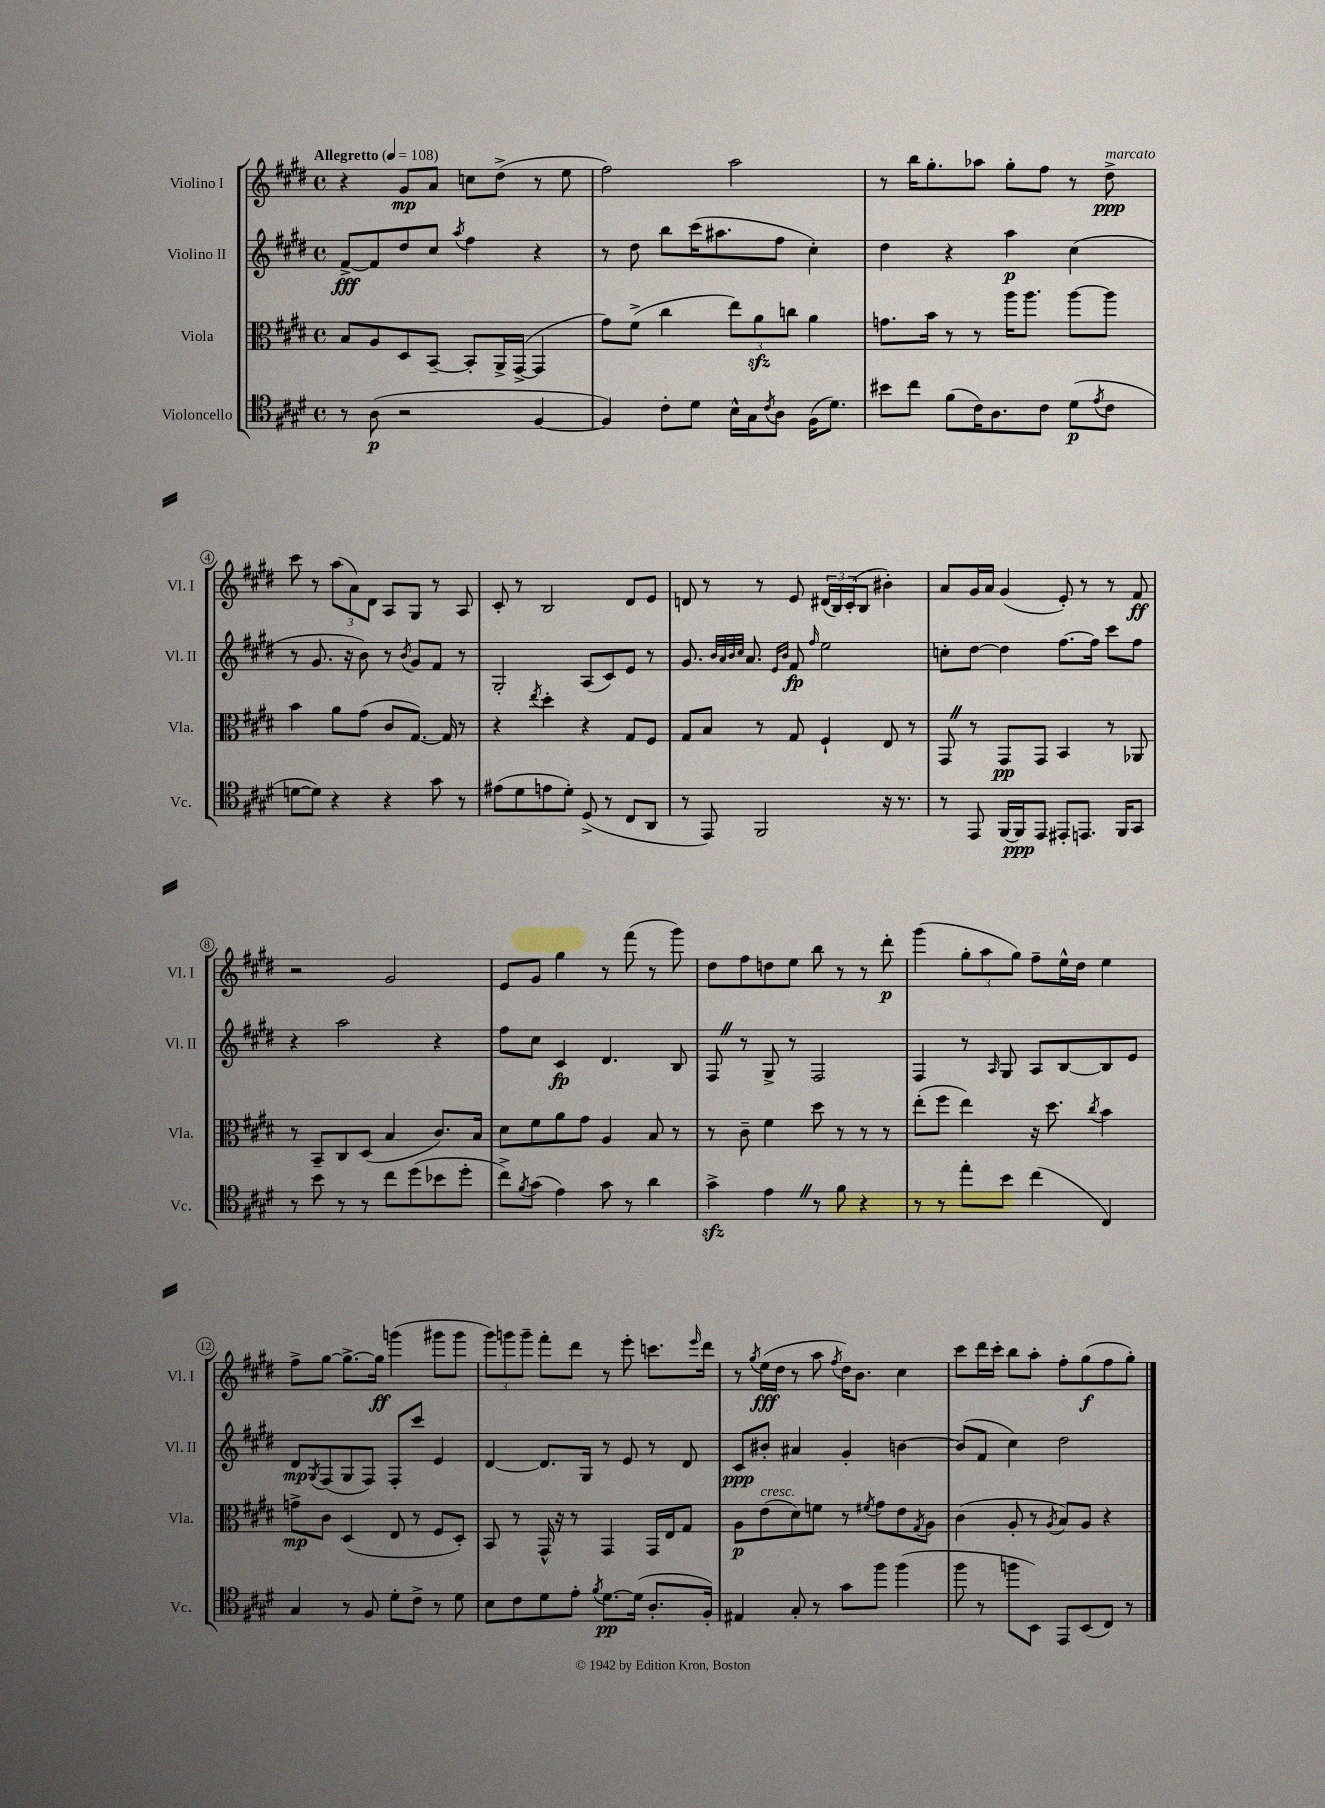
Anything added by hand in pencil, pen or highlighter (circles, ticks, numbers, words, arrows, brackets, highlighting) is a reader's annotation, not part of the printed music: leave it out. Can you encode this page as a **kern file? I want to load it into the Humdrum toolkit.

**kern	**dynam	**kern	**dynam	**kern	**dynam	**kern	**dynam
*part4	*part4	*part3	*part3	*part2	*part2	*part1	*part1
*staff4	*staff4	*staff3	*staff3	*staff2	*staff2	*staff1	*staff1
*I"Violoncello	*	*I"Viola	*	*I"Violino II	*	*I"Violino I	*
*I'Vc.	*	*I'Vla.	*	*I'Vl. II	*	*I'Vl. I	*
*clefC4	*	*clefC3	*	*clefG2	*	*clefG2	*
*k[f#c#g#d#]	*	*k[f#c#g#d#]	*	*k[f#c#g#d#]	*	*k[f#c#g#d#]	*
*M4/4	*	*M4/4	*	*M4/4	*	*M4/4	*
*met(c)	*	*met(c)	*	*met(c)	*	*met(c)	*
*MM108	*	*MM108	*	*MM108	*	*MM108	*
=1	=1	=1	=1	=1	=1	=1	=1
!	!	!	!	!	!	!LO:TX:a:B:t=Allegretto	!
8r	.	8B/L	.	[8f#^/L	fff	4r	.
(8A\	p	8A/	.	8f#/]	.	.	.
2r	.	8D#/	.	8dd#/	.	8g#/L	mp
.	.	[8BB~/J	.	8cc#/J	.	8a/J	.
.	.	.	.	8qaa/	.	.	.
.	.	8BB'/L]	.	4ff#\	.	8ccn\L	.
.	.	16AA^/L	.	.	.	(8dd#^\J	.
.	.	([16GG#^/JJ	.	.	.	.	.
[4F#/	.	4GG#/]	.	4r	.	8r	.
.	.	.	.	.	.	8ee\	.
=2	=2	=2	=2	=2	=2	=2	=2
4F#/])	.	8g#\L)	.	8r	.	2ff#\)	.
.	.	(8f#^\J	.	8dd#\	.	.	.
8c#'\L	.	4cc#\	.	8bb\L	.	.	.
8d#\J	.	.	.	(16ccc#\K	.	.	.
.	.	.	.	8.aa#X\	.	.	.
16B^^\LL	.	12ee\L)	.	.	.	2aa\	.
16G#\J	.	.	.	.	.	.	.
.	.	12azz\	.	.	.	.	.
8qc#/	.	.	.	.	.	.	.
8A\J	.	.	.	8ff#\J	.	.	.
.	.	12ccn\J	.	.	.	.	.
(16F#\KL	.	4a\	.	4cc#'\)	.	.	.
8.d#\J)	.	.	.	.	.	.	.
=3	=3	=3	=3	=3	=3	=3	=3
8b#X\L	.	8.gn\L	.	4dd#\	.	8r	.
8cc#\J	.	.	.	.	.	16bb\KL	.
.	.	16b\Jk	.	.	.	8.gg#'\	.
(8f#\L	.	8r	.	4r	.	.	.
16c#\K)	.	8r	.	.	.	8aa-X\J	.
8.A\	.	.	.	.	.	.	.
.	.	16aa\KL	.	4aa\	p	8gg#'\L	.
.	.	8.aa\J	.	.	.	.	.
8c#\J	.	.	.	.	.	8ff#\J	.
(8d#\L	p	[8aa\L	.	(4cc#\	.	8r	.
8qe/	.	.	.	.	.	.	.
!	!	!	!	!	!	!LO:TX:a:i:t=marcato	!
8c#\J	.	8aa\J]	.	.	.	8dd#^\	ppp
!!LO:LB:g=z
=4	=4	=4	=4	=4	=4	=4	=4
[8dn\L	.	4b\	.	8r	.	8ccc#\	.
8d\J])	.	.	.	8.g#/	.	8r	.
4r	.	8a\L	.	.	.	(12aa\L	.
.	.	.	.	16r	.	.	.
.	.	.	.	.	.	12a\)	.
.	.	(8g#\J	.	8b\)	.	.	.
.	.	.	.	.	.	12d#\J	.
4r	.	8c#/L	.	8r	.	8A/L	.
.	.	.	.	8qb/	.	.	.
.	.	[8.G#/J)	.	8g#/L	.	8G#/J	.
8g#\	.	.	.	8f#/J	.	8r	.
.	.	16G#/]	.	.	.	.	.
8r	.	8r	.	8r	.	8A/	.
=5	=5	=5	=5	=5	=5	=5	=5
(8e#X\L	.	4r	.	2G#'/	.	8c#'/	.
8d#\	.	.	.	.	.	8r	.
.	.	8qee/	.	.	.	.	.
8en\	.	4dd#'\	.	.	.	2B/	.
8d#'\J)	.	.	.	.	.	.	.
(8D#^/	.	4r	.	(8A/L	.	.	.
8r	.	.	.	8c#/)	.	.	.
8C#/L	.	8G#/L	.	8e/J	.	8d#/L	.
8AA/J	.	8F#/J	.	8r	.	8e/J	.
=6	=6	=6	=6	=6	=6	=6	=6
8r	.	8G#/L	.	8.g#/	.	8dn/	.
8EE/)	.	8B/J	.	.	.	8r	.
.	.	.	.	32qqb/LLL	.	.	.
.	.	.	.	32qqa/	.	.	.
.	.	.	.	32qqb/	.	.	.
.	.	.	.	32qqcc#/JJJ	.	.	.
.	.	.	.	8.a/	.	.	.
2FF#/	.	8r	.	.	.	8r	.
.	.	.	.	16qqe/LL	.	.	.
.	.	.	.	16qqb/JJ	.	.	.
.	.	8G#/	.	8f#/	fp	8e/	.
.	.	.	.	16qqff#/	.	.	.
.	.	4F#`/	.	2ee\	.	(24d#X/LL	.
.	.	.	.	.	.	24B/)	.
.	.	.	.	.	.	(24c#'/J	.
.	.	.	.	.	.	8B/J	.
16r	.	8E/	.	.	.	4b#X'\)	.
8.r	.	.	.	.	.	.	.
.	.	8r	.	.	.	.	.
=7	=7	=7	=7	=7	=7	=7	=7
8r	.	8GG#Z/	.	8ccn'\L	.	8a/L	.
8EE/	.	8r	.	[8dd#\J	.	16g#/L	.
.	.	.	.	.	.	16a/JJ	.
[16FF#/LL	.	8GG#/L	pp	4dd#\]	.	(4g#/	.
16FF#/J]	ppp	.	.	.	.	.	.
8EE/J	.	8GG#/J	.	.	.	.	.
8EE#X'/L	.	4BB/	.	[8.ff#\L	.	8e'/)	.
8.EEn/J	.	.	.	.	.	8r	.
.	.	.	.	16ff#\Jk]	.	.	.
.	.	8r	.	8ccc#\L	.	8r	.
16FF#/KL	.	.	.	.	.	.	.
8GG#/J	.	8AA-X/	.	8ff#\J	.	8f#/	ff
!!LO:LB:g=z
=8	=8	=8	=8	=8	=8	=8	=8
8r	.	8r	.	4r	.	2r	.
8b\	.	8BB~/L	.	.	.	.	.
8r	.	8C#/	.	2aa\	.	.	.
8r	.	(8D#/J	.	.	.	.	.
8cc#\L	.	4B/	.	.	.	2g#/	.
(8dd#\	.	.	.	.	.	.	.
8b-X\	.	8.c#/L)	.	4r	.	.	.
8dd#'\J	.	.	.	.	.	.	.
.	.	16B/Jk	.	.	.	.	.
=9	=9	=9	=9	=9	=9	=9	=9
8cc#^\L)	.	8d#\L	.	8ff#\L	.	8e/L	.
8qf#/	.	.	.	.	.	.	.
(8g#\J	.	8f#\	.	8cc#\J	.	8g#/J	.
4e\)	.	8a\	.	4c#/	fp	4gg#\	.
.	.	8g#\J	.	.	.	.	.
8g#\	.	4A/	.	4.d#/	.	8r	.
8r	.	.	.	.	.	(8fff#\	.
4a\	.	8B/	.	.	.	8r	.
.	.	8r	.	8B/	.	8ggg#\)	.
=10	=10	=10	=10	=10	=10	=10	=10
4g#zz^\	.	8r	.	8F#Z/	.	8dd#\L	.
.	.	8c#~\	.	8r	.	8ff#\	.
4eZ\	.	4f#\	.	8G#^/	.	8ddn\	.
.	.	.	.	8r	.	8ee\J	.
8r	.	8dd#\	.	2F#/	.	8bb\	.
8f#\	.	8r	.	.	.	8r	.
4r	.	8r	.	.	.	8r	.
.	.	8r	.	.	.	8ddd#'\	p
=11	=11	=11	=11	=11	=11	=11	=11
8r	.	(8ee'\L	.	4F#/	.	(4ggg#\	.
8r	.	8ff#\J	.	.	.	.	.
8ee'\L	.	4ee\)	.	8r	.	12gg#'\L	.
.	.	.	.	.	.	12aa\	.
.	.	.	.	16qqA/	.	.	.
8b\J	.	.	.	8G#/	.	.	.
.	.	.	.	.	.	12gg#\J)	.
(4cc#\	.	16r	.	8A/L	.	8ff#~\L	.
.	.	8.dd#\	.	.	.	.	.
.	.	.	.	[8B/	.	16ee^^\L	.
.	.	.	.	.	.	16dd#\JJ	.
.	.	8qcc#/	.	.	.	.	.
4C#/)	.	4b\	.	8B/]	.	4ee\	.
.	.	.	.	8e/J	.	.	.
!!LO:LB:g=z
=12	=12	=12	=12	=12	=12	=12	=12
4G#/	.	8gn^\L	mp	8d#/L	mp	8ff#^\L	.
.	.	.	.	8qG#/	.	.	.
.	.	8c#\J	.	(8F#/	.	[8gg#\J	.
8r	.	(4D#/	.	8G#/	.	8.gg#^\L_	.
8F#/	.	.	.	8F#/J)	.	.	.
.	.	.	.	.	.	16gg#\Jk]	ff
8d#'\L	.	8E/	.	8F#'/L	.	(4gggn\	.
8c#^\J	.	8r	.	8ccc#/J	.	.	.
8r	.	8F#/L	.	4e/	.	8ggg#X\L	.
8d#\	.	8D#'/J)	.	.	.	8ggg#\J	.
=13	=13	=13	=13	=13	=13	=13	=13
8B\L	.	8BB/	.	[4d#/	.	12ggg#\L)	.
.	.	.	.	.	.	12gggn\	.
8c#\	.	8r	.	.	.	.	.
.	.	.	.	.	.	12ggg~\J	.
8d#\	.	16GG#^^/	.	8.d#/L]	.	8fff#'\L	.
.	.	16r	.	.	.	.	.
8e'\J	.	8r	.	.	.	8ddd#\J	.
.	.	.	.	16G#/Jk	.	.	.
8qf#/	.	.	.	.	.	.	.
[8.d#\L	pp	4GG#/	.	8r	.	8r	.
.	.	.	.	8e/	.	8eee'\	.
(16d#\Jk]	.	.	.	.	.	.	.
8.A'/L	.	16GG#/LL	.	8r	.	8.cccn\L	.
.	.	16E/J	.	.	.	.	.
.	.	8G#/J	.	8d#/	.	.	.
.	.	.	.	.	.	16qqeee/	.
16F#'/Jk)	.	.	.	.	.	16ddd#\Jk	.
=14	=14	=14	=14	=14	=14	=14	=14
4E#X/	.	8A\L	p	8c#/L	ppp	8r	.
.	.	.	.	.	.	8qgg#/	.
!	!	!LO:TX:a:i:t=cresc.	!	!	!	!	!
.	.	(8e\	.	8b#X'/J	.	(16ee\LL	fff
.	.	.	.	.	.	16dd#\JJ	.
8G#'/	.	8d#\)	.	4a#X/	.	8r	.
8r	.	8fn\J	.	.	.	8aa\	.
.	.	.	.	.	.	8qff#/	.
8g#\L	.	8r	.	4g#'/	.	16dd#\KL)	.
.	.	.	.	.	.	8.b\J	.
.	.	8qf#X/	.	.	.	.	.
8ff#\J	.	8g#\L	.	.	.	.	.
(4ff#\	.	8e\	.	[4bn\	.	4cc#\	.
.	.	8qG#/	.	.	.	.	.
.	.	8A\J	.	.	.	.	.
=15	=15	=15	=15	=15	=15	=15	=15
8ff#\	.	(4c#\	.	(8b/L]	.	8ccc#\L	.
8r	.	.	.	8f#/J	.	16ddd#\L	.
.	.	.	.	.	.	16ccc#'\JJ	.
8ffn\L	.	8A'/	.	4cc#\)	.	8bb\L	.
8BB\J)	.	8r	.	.	.	8aa'\J	.
.	.	8qA/	.	.	.	.	.
8EE/L	.	8B/L)	.	2dd#\	.	8ff#'\L	.
(8BB/	.	8A/J	.	.	.	(8gg#\	f
8C#/J)	.	4r	.	.	.	8ff#\	.
8r	.	.	.	.	.	8gg#'\J)	.
==	==	==	==	==	==	==	==
*-	*-	*-	*-	*-	*-	*-	*-
